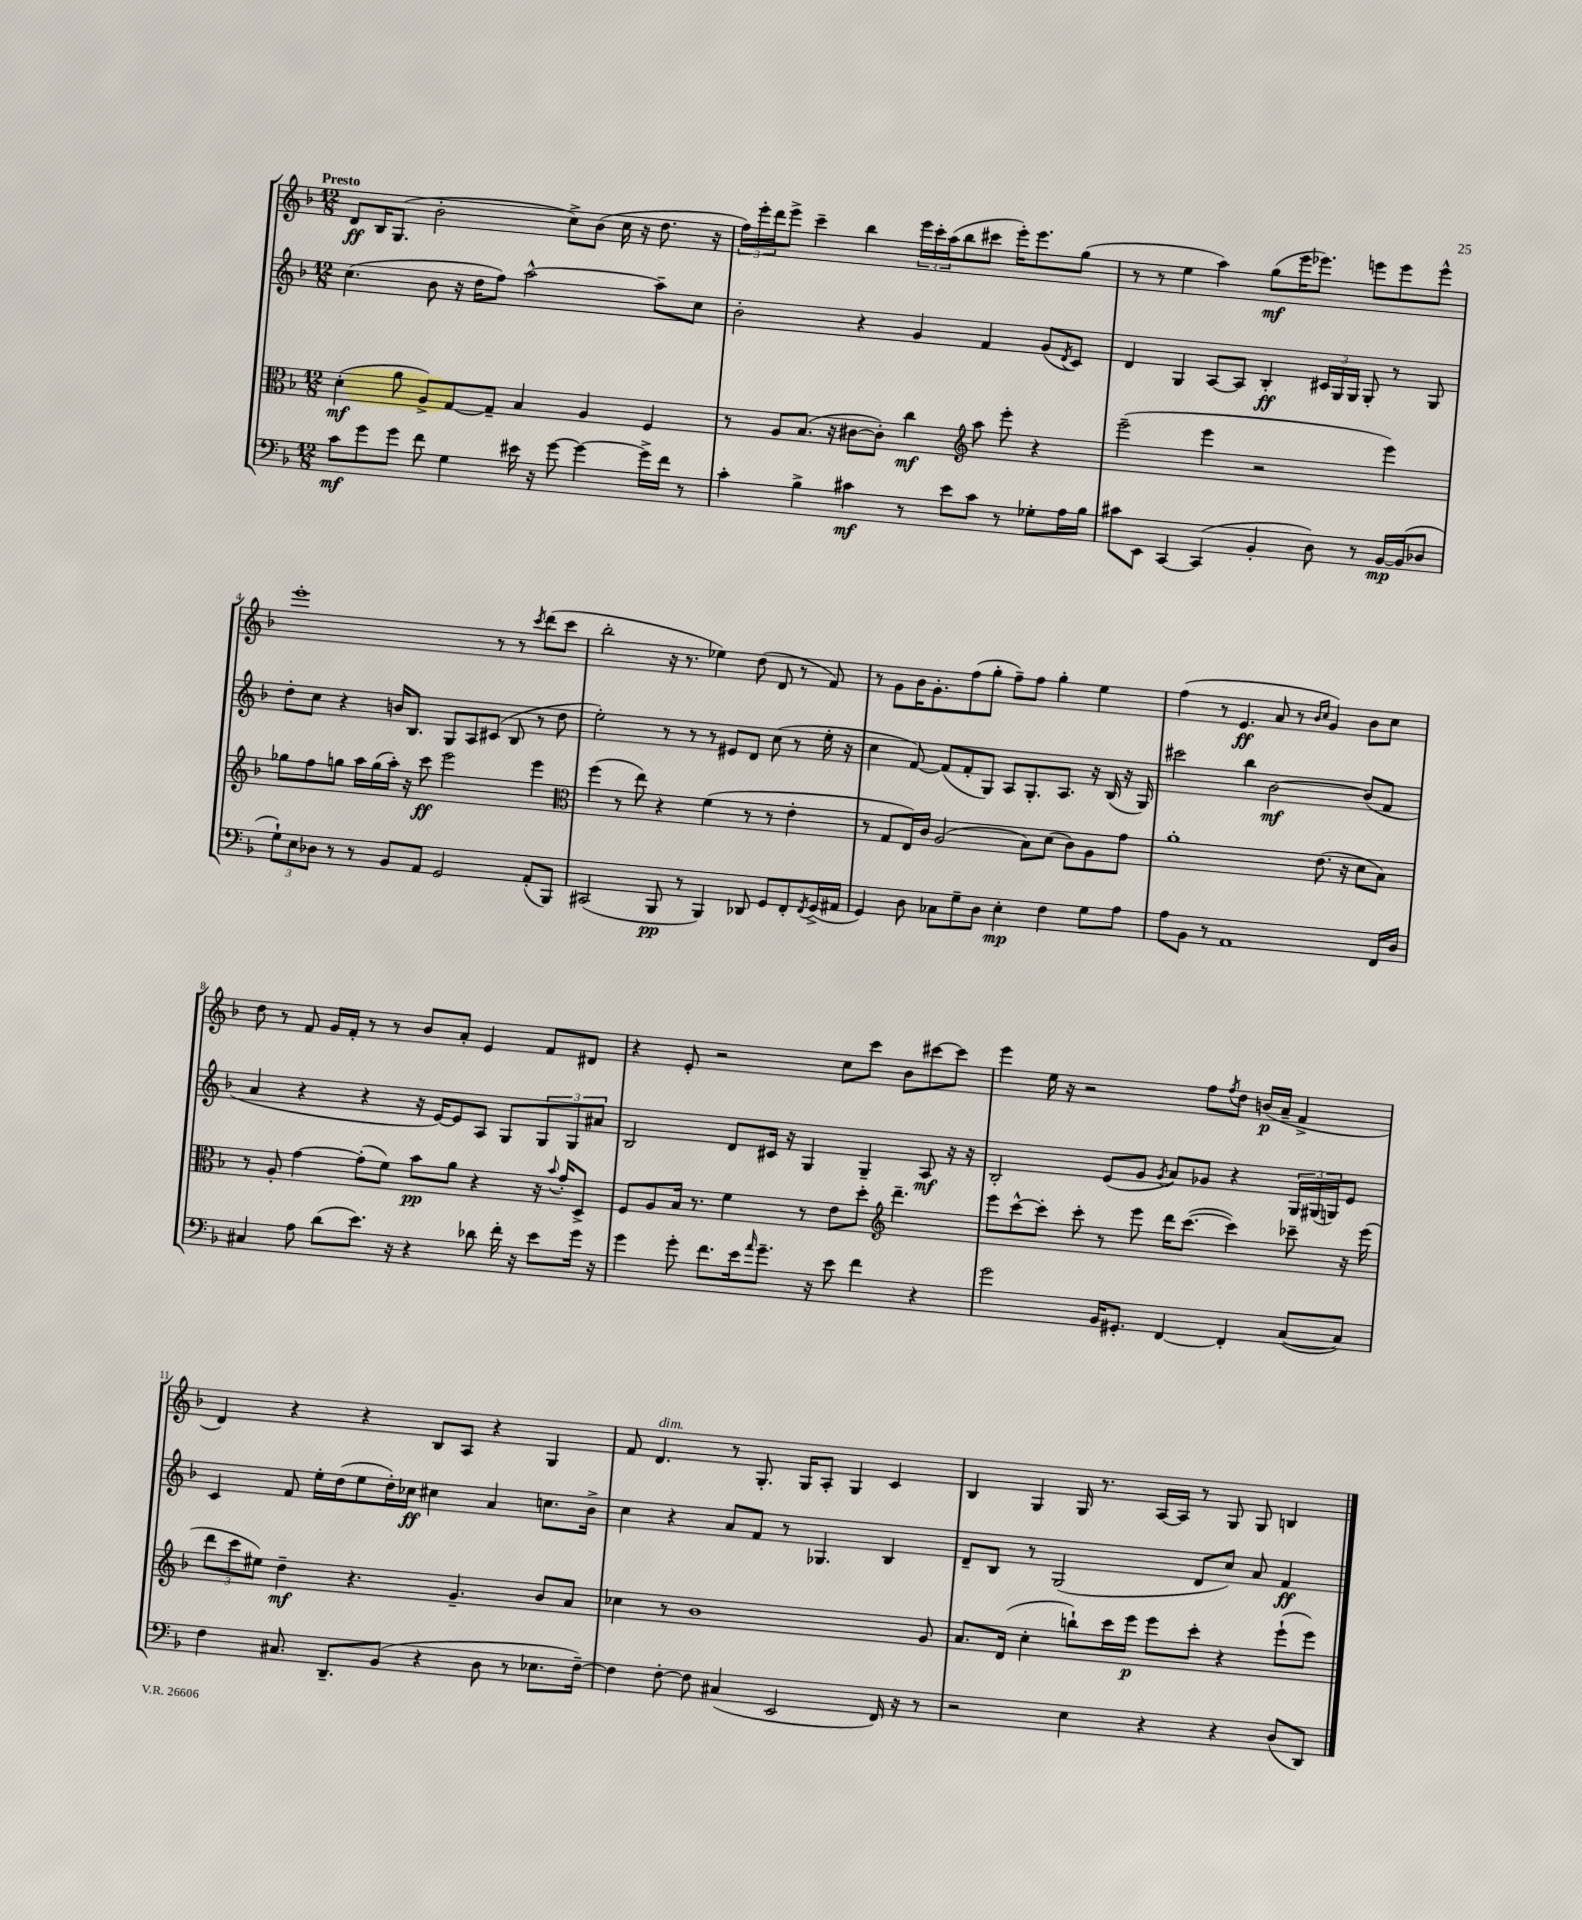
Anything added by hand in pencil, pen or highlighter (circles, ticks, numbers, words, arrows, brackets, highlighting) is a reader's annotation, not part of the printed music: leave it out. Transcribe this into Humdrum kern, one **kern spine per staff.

**kern	**dynam	**kern	**dynam	**kern	**dynam	**kern	**dynam
*part4	*part4	*part3	*part3	*part2	*part2	*part1	*part1
*staff4	*staff4	*staff3	*staff3	*staff2	*staff2	*staff1	*staff1
*clefF4	*	*clefC3	*	*clefG2	*	*clefG2	*
*k[b-]	*	*k[b-]	*	*k[b-]	*	*k[b-]	*
*M12/8	*	*M12/8	*	*M12/8	*	*M12/8	*
=1	=1	=1	=1	=1	=1	=1	=1
!	!	!	!	!	!	!LO:TX:a:B:t=Presto	!
8c\L	mf	(4d'\	mf	(4.cc\	.	8d/L	ff
8g\	.	.	.	.	.	16B-/K	.
.	.	.	.	.	.	(8.G/J	.
8g\J	.	8a\	.	.	.	.	.
8f\	.	8A^/L)	.	8b-\	.	2b-'\	.
4G\	.	[8G/	.	16r	.	.	.
.	.	.	.	16dd\KL	.	.	.
.	.	8G~/J]	.	8ff\J)	.	.	.
16e#X\	.	4B-/	.	[2aa^^\	.	.	.
16r	.	.	.	.	.	.	.
[8g\	.	.	.	.	.	8cc^\L)	.
4g\_	.	4A/	.	.	.	(8b-\J	.
.	.	.	.	.	.	16cc\	.
.	.	.	.	.	.	16r	.
16g^\LL]	.	4F/	.	8aa~\L]	.	8.dd\	.
16f\JJ	.	.	.	.	.	.	.
8r	.	.	.	8cc\J	.	.	.
.	.	.	.	.	.	16r	.
=2	=2	=2	=2	=2	=2	=2	=2
4c'\	.	8r	.	2b-'\	.	24ff\LL)	.
.	.	.	.	.	.	24eee'\	.
.	.	.	.	.	.	24ddd\J	.
.	.	8A/L	.	.	.	8eee^\J	.
4B-^\	.	(8.B-/J	.	.	.	4ccc~\	.
.	.	16r	.	.	.	.	.
4c#X\	mf	[8c#X\L	.	4r	.	4bb-\	.
.	.	8c#'\J])	.	.	.	.	.
8r	.	4cc\	mf	4g/	.	24eee\LL	.
.	.	.	.	.	.	24ccc'\	.
.	.	.	.	.	.	(24aa\J	.
8e\L	.	.	.	.	.	8bb-\	.
*	*	*clefG2	*	*	*	*	*
8c#\J	.	8aa\	.	4f/	.	8ccc#X\J	.
8r	.	8eee'\	.	.	.	16eee'\KL)	.
.	.	.	.	.	.	8.eee\	.
8G-X'\L	.	4r	.	(8g/L	.	.	.
.	.	.	.	8qd/	.	.	.
16A\L	.	.	.	8c/J)	.	(8gg\J	.
16B-\JJ	.	.	.	.	.	.	.
=3	=3	=3	=3	=3	=3	=3	=3
8c#X\L	.	(2eee~\	.	4d/	.	8r	.
8EE\J	.	.	.	.	.	8r	.
[4CC/	.	.	.	4G/	.	4ee\	.
(4CC/]	.	4eee\	.	[8A/L	.	4aa\)	.
.	.	.	.	8A/J]	.	.	.
4BB-'/	.	2r	.	4B-'/	ff	(8gg\L	mf
.	.	.	.	.	.	16eee\K	.
.	.	.	.	.	.	8.eee-X\J)	.
8D\)	.	.	.	24c#X/LL	.	.	.
.	.	.	.	24G/	.	.	.
.	.	.	.	24G/JJ	.	.	.
8r	.	.	.	8G'/	.	8eeen\L	.
[16BB-/LL	mp	4eee\)	.	8r	.	8eee\	.
(16BB-/J]	.	.	.	.	.	.	.
8D-X/J	.	.	.	8G/	.	8eee^^\J	.
!!LO:LB:g=z
=4	=4	=4	=4	=4	=4	=4	=4
12G`\L)	.	8gg-X\L	.	8dd'\L	.	1eee'	.
12E\	.	.	.	.	.	.	.
.	.	8ff\	.	8cc\J	.	.	.
12D-X\J	.	.	.	.	.	.	.
8r	.	8ggn\J	.	4r	.	.	.
8r	.	16aa\LL	.	.	.	.	.
.	.	(16gg\	.	.	.	.	.
8BB-/L	.	16aa'\JJ)	.	16bn/KL	.	.	.
.	.	16r	.	8.B-/J	.	.	.
8AA/J	.	8ccc\	ff	.	.	.	.
2GG/	.	2eee\	.	8G/L	.	.	.
.	.	.	.	8A/	.	.	.
.	.	.	.	(8c#X/J	.	8r	.
.	.	.	.	8B-/	.	8r	.
.	.	.	.	.	.	8qccc/	.
(8AA'/L	.	4eee\	.	8r	.	(8ddd\L	.
8BBB-/J)	.	.	.	8dd\	.	8ccc\J	.
=5	=5	=5	=5	=5	=5	=5	=5
*	*	*clefC3	*	*	*	*	*
(2CC#X/	.	(4ff\	.	2ee'\)	.	2bb-'\	.
.	.	8r	.	.	.	.	.
.	.	8ee\)	.	.	.	.	.
8BBB-/	pp	4r	.	8r	.	16r	.
.	.	.	.	.	.	8.r	.
8r	.	.	.	8r	.	.	.
4BBB-/)	.	(4f\	.	8r	.	4ee-X\)	.
.	.	.	.	8e#X/L	.	.	.
8DD-X/	.	8r	.	8d/J	.	(8dd\	.
8GG/L	.	8r	.	(8cc\	.	8d/	.
8FF'/	.	4e'\	.	8r	.	8r	.
8qFF/	.	.	.	.	.	.	.
(16GG^/L	.	.	.	16ee'\	.	8f/)	.
16AA#X/JJ	.	.	.	16r	.	.	.
=6	=6	=6	=6	=6	=6	=6	=6
4GG/)	.	8r	.	4cc\	.	8r	.
.	.	8G/L	.	.	.	8g\L	.
8D\	.	16E/L)	.	[8f/)	.	16b-\K	.
.	.	16c/JJ	.	.	.	8.g'\	.
8C-X\L	.	(2A/	.	(8f/L]	.	.	.
8G~\	.	.	.	8f'/	.	(8ff\	.
8D\J	.	.	.	8G/J)	.	8gg'\J	.
4E'\	mp	.	.	8A/L	.	8ff~\L)	.
.	.	8B-\L)	.	8.G'/	.	8ff\J	.
4F\	.	(8d\J	.	.	.	4gg'\	.
.	.	.	.	8.A/J	.	.	.
.	.	8c\L)	.	.	.	.	.
8G\L	.	8A\	.	16r	.	4ee\	.
.	.	.	.	(16B-/	.	.	.
8A\J	.	8g\J	.	16r	.	.	.
.	.	.	.	16G/)	.	.	.
=7	=7	=7	=7	=7	=7	=7	=7
8A\L	.	1a'	.	2ccc#X\	.	(4ff\	.
8BB-\J	.	.	.	.	.	.	.
8r	.	.	.	.	.	8r	.
1AA	.	.	.	.	.	4.e/	ff
.	.	.	.	4bb-\	.	.	.
.	.	.	.	[2b-\	mf	8a/	.
.	.	.	.	.	.	8r	.
.	.	.	.	.	.	16qqb-/LL	.
.	.	.	.	.	.	16qqcc/JJ	.
.	.	(8.e\	.	.	.	4g/)	.
.	.	16r	.	.	.	.	.
.	.	8d\L	.	(8b-/L]	.	8b-\L	.
16FF/LL	.	8B-\J)	.	8f/J	.	8cc\J	.
16D/JJ	.	.	.	.	.	.	.
!!LO:LB:g=z
=8	=8	=8	=8	=8	=8	=8	=8
4C#X/	.	8r	.	4a/	.	8dd\	.
.	.	8A'/	.	.	.	8r	.
8A\	.	[4g\	.	4r	.	8f/	.
(8d\L	.	.	.	.	.	16g/LL	.
.	.	.	.	.	.	16f'/JJ	.
8.e\J)	.	(8g'\L]	.	4r	.	8r	.
.	.	8f\J)	.	.	.	8r	.
16r	.	.	.	.	.	.	.
4r	.	8b-\L	pp	16r	.	8b-/L	.
.	.	.	.	[16e/KL)	.	.	.
.	.	8a\J	.	8e/]	.	8a'/J	.
8d-X\	.	4r	.	8A/J	.	4e/	.
16f'\	.	.	.	8G/L	.	.	.
16r	.	.	.	.	.	.	.
8e\L	.	16r	.	12G/	.	8f/L	.
.	.	8qqb-/	.	.	.	.	.
.	.	16g'/KL	.	.	.	.	.
.	.	.	.	12G/	.	.	.
16g\Jk	.	8D^/J	.	.	.	8d#X/J	.
.	.	.	.	12a#X/J	.	.	.
16r	.	.	.	.	.	.	.
=9	=9	=9	=9	=9	=9	=9	=9
4g\	.	8F/L	.	2B-/	.	4r	.
.	.	8A/	.	.	.	.	.
8g'\	.	16B-/Jk	.	.	.	8e'/	.
.	.	8.r	.	.	.	.	.
8.f\L	.	.	.	.	.	2r	.
.	.	4f\	.	8d/L	.	.	.
16e\k	.	.	.	.	.	.	.
16qqa/	.	.	.	.	.	.	.
8.g~\J	.	.	.	16c#X/Jk	.	.	.
.	.	.	.	16r	.	.	.
.	.	8r	.	4G/	.	.	.
16r	.	.	.	.	.	.	.
8e\	.	8e\L	.	.	.	8cc\L	.
4f\	.	8dd'\J	.	4G~/	.	8ccc\J	.
*	*	*clefG2	*	*	*	*	*
.	.	4.ddd~\	.	.	.	8b-\L	.
4r	.	.	.	8A/	mf	[8ccc#X\	.
.	.	.	.	16r	.	8ccc#\J]	.
.	.	.	.	16r	.	.	.
=10	=10	=10	=10	=10	=10	=10	=10
2g\	.	8eee\L	.	2B-'/	.	4eee\	.
.	.	[8ccc^^\	.	.	.	.	.
.	.	8ccc'\J]	.	.	.	16ee\	.
.	.	.	.	.	.	16r	.
.	.	8ccc'\	.	.	.	2r	.
16BB-/KL	.	8r	.	(8e/L	.	.	.
8.GG#X'/J	.	.	.	.	.	.	.
.	.	8eee\	.	8g/J	.	.	.
.	.	.	.	8qg/	.	.	.
[4FF/	.	16ddd\KL	.	8a/L)	.	.	.
.	.	([8.ccc\J	.	.	.	.	.
.	.	.	.	8g-X/J	.	8ff\L	.
.	.	.	.	.	.	8qff/	.
4FF'/]	.	4ccc\])	.	4r	.	8dd\J	.
.	.	.	.	.	.	(16bn/LL	p
.	.	.	.	.	.	16a~/JJ	.
([8C/L	.	8ccc-X~\	.	24G/LL	.	4f^/	.
.	.	.	.	(24G#X/	.	.	.
.	.	.	.	24Gn/J)	.	.	.
8C/J])	.	16r	.	8e/J	.	.	.
.	.	(16eee\	.	.	.	.	.
!!LO:LB:g=z
=11	=11	=11	=11	=11	=11	=11	=11
4F\	.	12ddd\L	.	4c/	.	4d/)	.
.	.	12ccc\	.	.	.	.	.
.	.	12ee#X\J)	.	.	.	.	.
8.C#X/	.	4dd~\	mf	8f/	.	4r	.
.	.	.	.	16ee'\LL	.	.	.
8.DD~/L	.	.	.	(16dd\J	.	.	.
.	.	4.r	.	8ee\	.	4r	.
(8BB-/J	.	.	.	16dd'\L)	.	.	.
.	.	.	.	16cc-X\JJ	ff	.	.
4r	.	.	.	4cc#X\	.	8B-/L	.
.	.	4.g~/	.	.	.	8A/J	.
8D\	.	.	.	4a/	.	4r	.
8r	.	.	.	.	.	.	.
8.E-X\L	.	8b-/L	.	8.ccn\L	.	4G/	.
.	.	8a/J	.	.	.	.	.
[16F~\Jk)	.	.	.	16b-^\Jk	.	.	.
=12	=12	=12	=12	=12	=12	=12	=12
4F\]	.	4cc-X\	.	4cc\	.	8f/	.
!	!	!	!	!	!	!LO:TX:a:i:t=dim.	!
.	.	.	.	.	.	4.d/	.
[8F'\	.	8r	.	4r	.	.	.
8F\]	.	1b-	.	.	.	.	.
(4C#X/	.	.	.	8a/L	.	8r	.
.	.	.	.	8f/J	.	8.G'/	.
2EE/	.	.	.	8r	.	.	.
.	.	.	.	.	.	16G/KL	.
.	.	.	.	4.G-X/	.	8A'/J	.
.	.	.	.	.	.	4G/	.
16FF/)	.	.	.	4B-/	.	4c/	.
16r	.	.	.	.	.	.	.
8r	.	8g/	.	.	.	.	.
=13	=13	=13	=13	=13	=13	=13	=13
2r	.	8.a/L	.	8d~/L	.	4B-/	.
.	.	.	.	8B-/J	.	.	.
.	.	(16d/Jk	.	.	.	.	.
.	.	4cc'\	.	8r	.	4G/	.
.	.	.	.	(2G/	.	.	.
4E\	.	8bbn`\L)	.	.	.	16G/	.
.	.	.	.	.	.	8.r	.
.	.	16ccc\L	.	.	.	.	.
.	.	16eee\JJ	p	.	.	.	.
4r	.	8eee\L	.	.	.	[16A/LL	.
.	.	.	.	.	.	16A/JJ]	.
.	.	8ccc'\J	.	8d/L	.	8r	.
4r	.	4r	.	8cc/J)	.	8G/	.
.	.	.	.	8a/	.	8G/	.
(8D/L	.	(8eee`\L	.	4f/	ff	4Bn/	.
8DD/J)	.	8eee\J)	.	.	.	.	.
==	==	==	==	==	==	==	==
*-	*-	*-	*-	*-	*-	*-	*-
